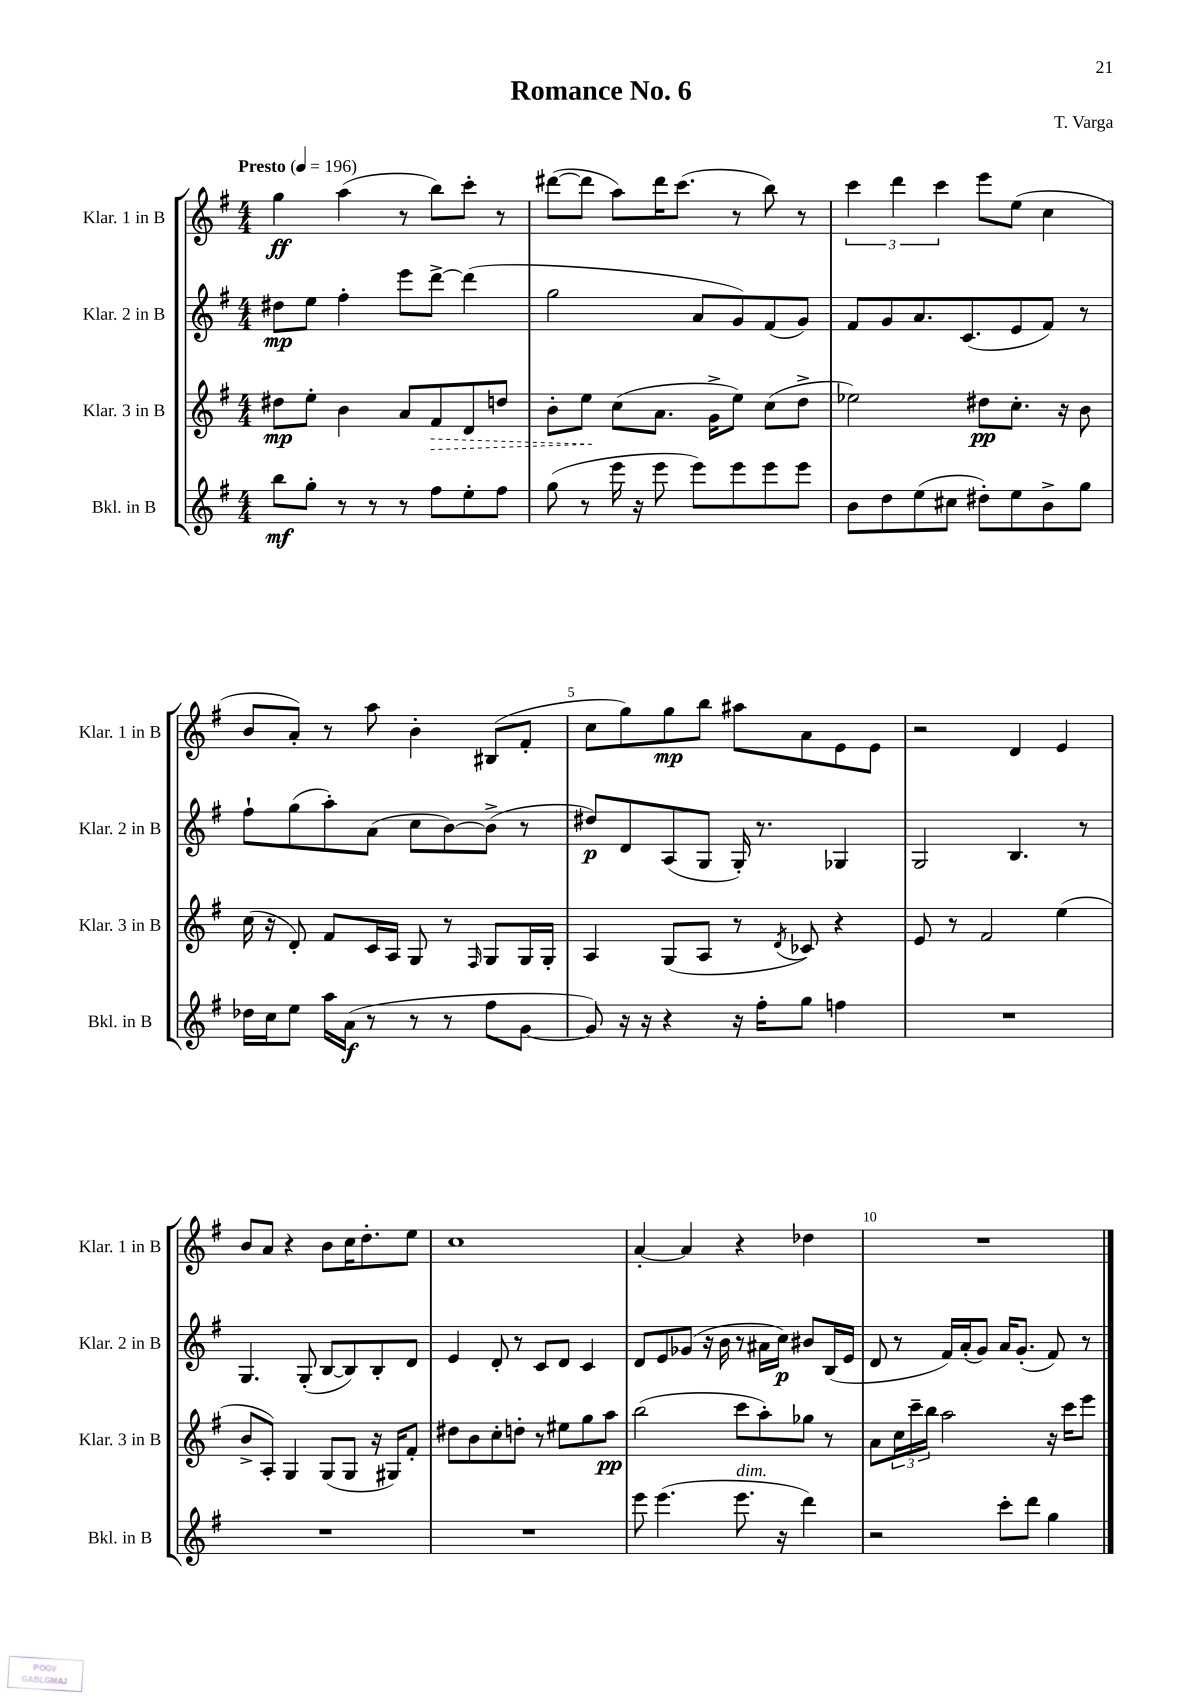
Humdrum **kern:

**kern	**kern	**kern	**kern
*staff4	*staff3	*staff2	*staff1
*clefG2	*clefG2	*clefG2	*clefG2
*k[f#]	*k[f#]	*k[f#]	*k[f#]
*M4/4	*M4/4	*M4/4	*M4/4
*MM196	*MM196	*MM196	*MM196
8bb	8dd#	8dd#	4gg
8gg'	8ee'	8ee	.
8r	4b	4ff#'	(4aa
8r	.	.	.
8r	8a	8eee	8r
8ff#	8f#	[8ddd^	8bb)
8ee'	8d	(4ddd]	8ccc'
8ff#	8dd	.	8r
=	=	=	=
(8gg	8b'	2gg	([8ddd#
8r	8ee	.	8ddd#]
16eee	(8cc	.	8aa)
16r	.	.	.
8eee	8.a	.	16ddd#
.	.	.	(8.ccc
8eee)	.	8a	.
.	16g^	.	.
8eee	8ee)	8g)	8r
8eee	(8cc	(8f#	8bb)
8eee	8dd^	8g)	8r
=	=	=	=
8b	2ee-)	8f#	6ccc
8dd	.	8g	.
.	.	.	6ddd
(8ee	.	8.a	.
.	.	.	6ccc
8cc#	.	.	.
.	.	(8.c	.
8dd#')	8dd#	.	8eee
8ee	8.cc'	8e	(8ee
8b^	.	8f#)	4cc
.	16r	.	.
8gg	8b	8r	.
=	=	=	=
16dd-	(16cc	8ff#`	8b
16cc	16r	.	.
8ee	8d')	(8gg	8a')
16aa	8f#	8aa')	8r
(16a	.	.	.
8r	16c	(8a	8aa
.	16A	.	.
8r	8G	8cc	4b'
8r	8r	[8b)	.
.	16qqF#	.	.
8ff#	8G	(8b^]	(8B#
[8g	16G	8r	8f#'
.	16G'	.	.
=	=	=	=
8g])	4A	8dd#)	8cc
16r	.	8d	8gg)
16r	.	.	.
4r	(8G	(8A	8gg
.	8A	8G	8bb
16r	8r	16G')	8aa#
16ff#'	.	8.r	.
.	8qd	.	.
8gg	8c-)	.	8a
4ff	4r	4G-	8e
.	.	.	8e
=	=	=	=
1r	8e	2G	2r
.	8r	.	.
.	2f#	.	.
.	.	4.B	4d
.	(4ee	.	4e
.	.	8r	.
=	=	=	=
1r	8b^	4.G	8b
.	8A')	.	8a
.	4G	.	4r
.	.	(8G'	.
.	(8G	[8B	8b
.	8G	8B])	16cc
.	.	.	8.dd'
.	16r	8B'	.
.	16G#)	.	.
.	8f#'	8d	8ee
=	=	=	=
1r	8dd#	4e	1cc
.	8b	.	.
.	8cc'	8d'	.
.	8dd'	8r	.
.	8r	8c	.
.	8ee#	8d	.
.	8gg	4c	.
.	8aa	.	.
=	=	=	=
8eee	(2bb	8d	[4a'
(4.eee	.	8e	.
.	.	(8g-	4a]
.	.	16r	.
.	.	16b	.
8.eee	8ccc	8r	4r
.	8aa')	16a#	.
16r	.	16cc)	.
4ddd)	8gg-	8b#	4dd-
.	8r	(16B	.
.	.	16e	.
=	=	=	=
2r	8a	8d	1r
.	24cc	8r	.
.	24ccc~	.	.
.	24bb	.	.
.	2aa	16f#)	.
.	.	(16a'	.
.	.	8g)	.
8ccc'	.	16a	.
.	.	(8.g'	.
8ddd	.	.	.
4gg	16r	8f#)	.
.	16ccc	.	.
.	8eee	8r	.
==	==	==	==
*-	*-	*-	*-
